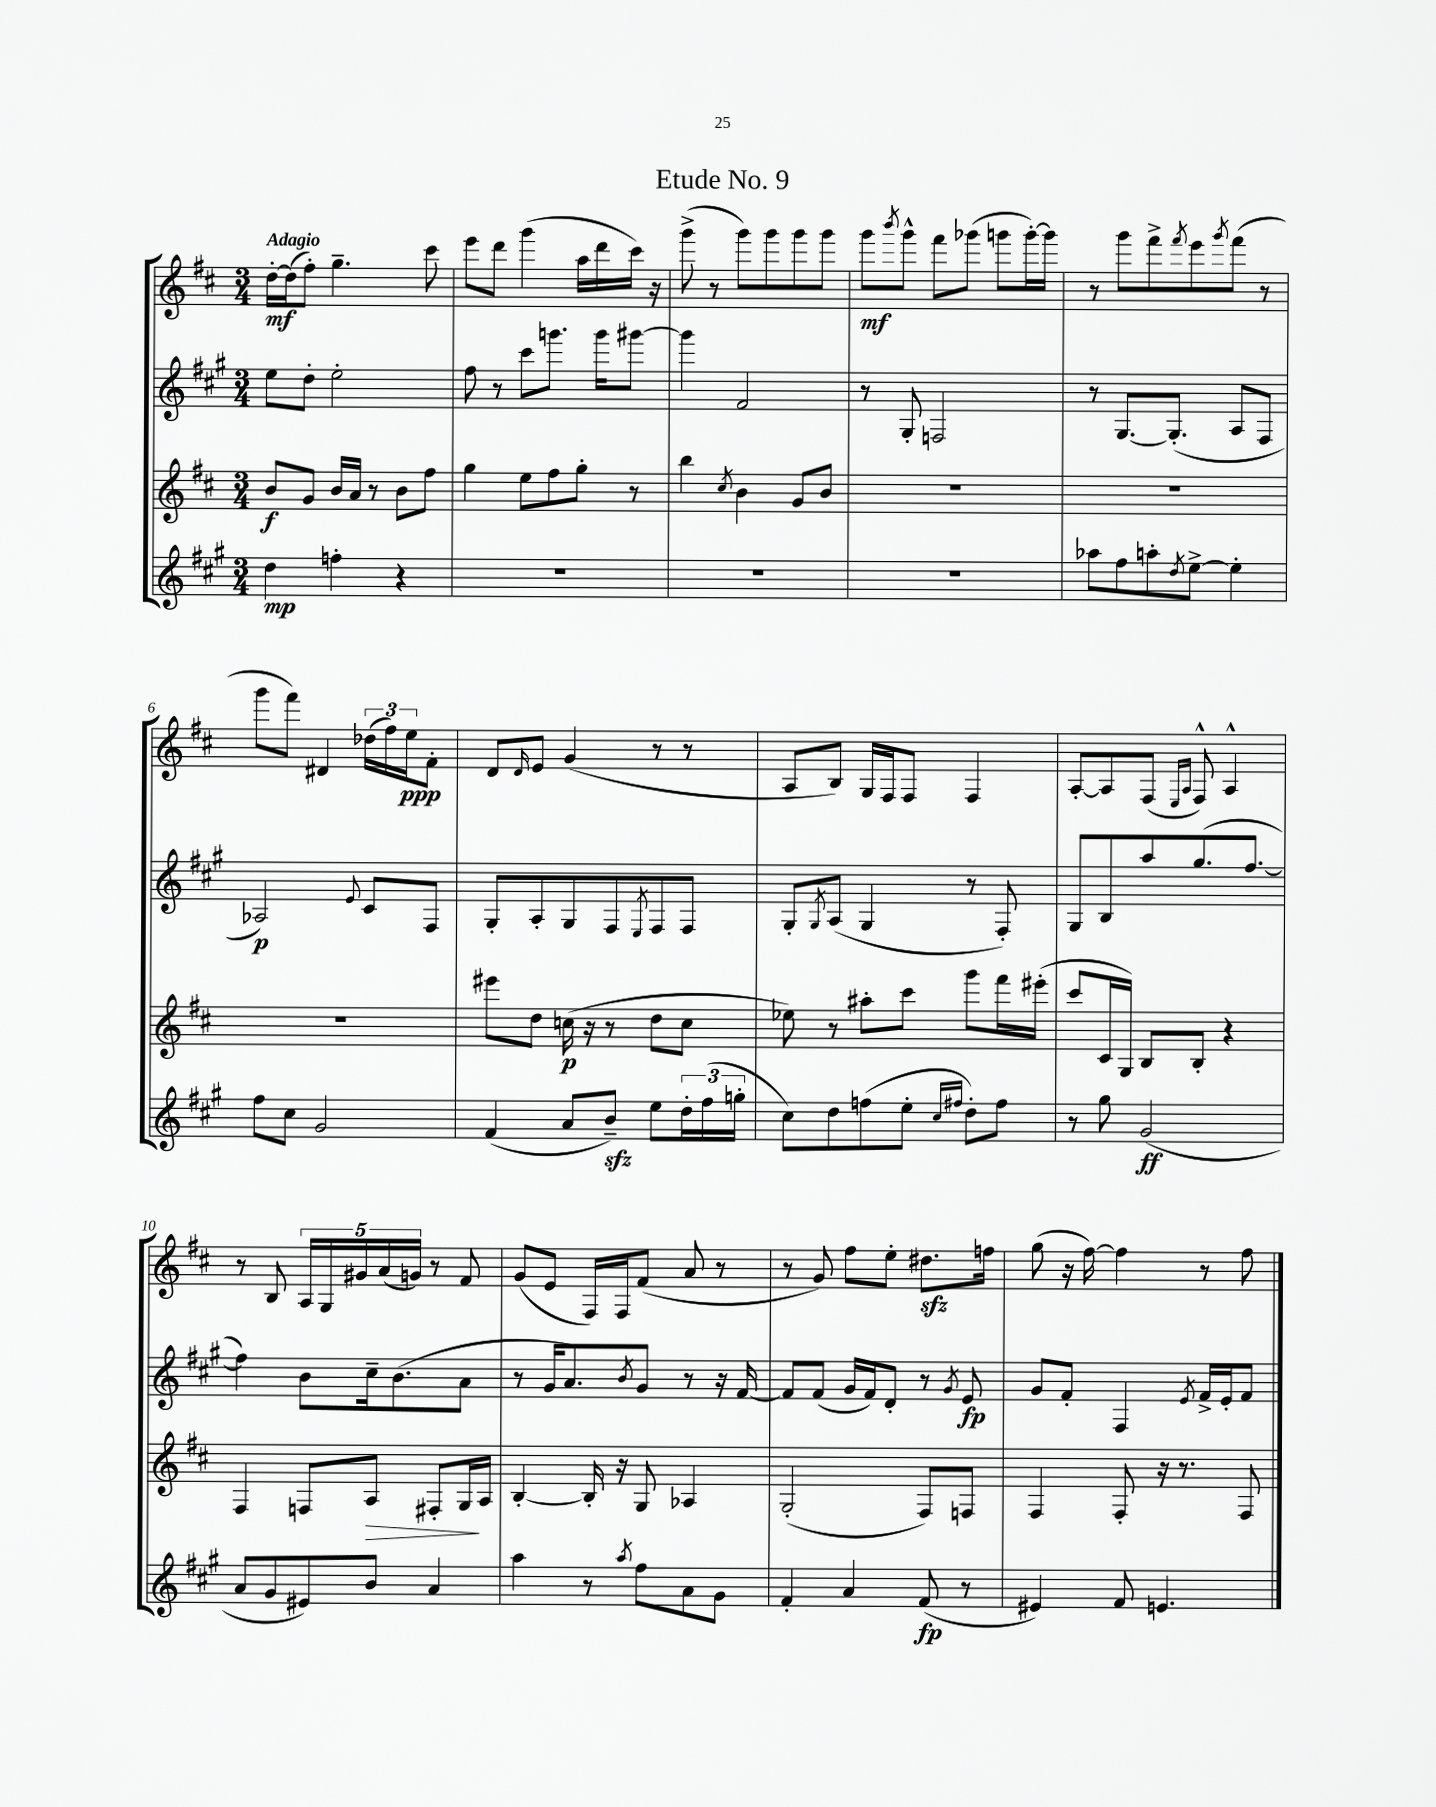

**kern	**dynam	**kern	**dynam	**kern	**dynam	**kern	**dynam
*part4	*part4	*part3	*part3	*part2	*part2	*part1	*part1
*staff4	*staff4	*staff3	*staff3	*staff2	*staff2	*staff1	*staff1
*clefG2	*	*clefG2	*	*clefG2	*	*clefG2	*
*k[f#c#g#]	*	*k[f#c#]	*	*k[f#c#g#]	*	*k[f#c#]	*
*M3/4	*	*M3/4	*	*M3/4	*	*M3/4	*
=1	=1	=1	=1	=1	=1	=1	=1
!	!	!	!	!	!	!LO:TX:a:B:t=Adagio	!
4dd\	mp	8b/L	f	8ee\L	.	[16dd'\LL	mf
.	.	.	.	.	.	(16dd\J]	.
.	.	8g/J	.	8dd'\J	.	8ff#'\J)	.
4ffn'\	.	16b/LL	.	2ee'\	.	4.gg~\	.
.	.	16a/JJ	.	.	.	.	.
.	.	8r	.	.	.	.	.
4r	.	8b\L	.	.	.	.	.
.	.	8ff#\J	.	.	.	8ccc#\	.
=2	=2	=2	=2	=2	=2	=2	=2
2.r	.	4gg\	.	8ff#\	.	8eee\L	.
.	.	.	.	8r	.	8ddd\J	.
.	.	8ee\L	.	8ccc#\L	.	(4ggg\	.
.	.	8ff#\	.	8.gggn\J	.	.	.
.	.	8gg'\J	.	.	.	16aa\LL	.
.	.	.	.	16ggg\KL	.	16ddd\	.
.	.	8r	.	[8ggg#X\J	.	16ccc#\JJ)	.
.	.	.	.	.	.	16r	.
=3	=3	=3	=3	=3	=3	=3	=3
2.r	.	4bb\	.	4ggg#\]	.	(8ggg^\	.
.	.	.	.	.	.	8r	.
.	.	8qcc#/	.	.	.	.	.
.	.	4b\	.	2f#/	.	8ggg\L)	.
.	.	.	.	.	.	8ggg\	.
.	.	8g/L	.	.	.	8ggg\	.
.	.	8b/J	.	.	.	8ggg\J	.
=4	=4	=4	=4	=4	=4	=4	=4
2.r	.	2.r	.	8r	.	8ggg\L	mf
.	.	.	.	.	.	8qbbb/	.
.	.	.	.	8G#'/	.	8ggg^^\J	.
.	.	.	.	2Fn/	.	8fff#\L	.
.	.	.	.	.	.	(8ggg-X\J	.
.	.	.	.	.	.	8gggn\L	.
.	.	.	.	.	.	[16ggg'\L)	.
.	.	.	.	.	.	16ggg\JJ]	.
=5	=5	=5	=5	=5	=5	=5	=5
8aa-X\L	.	2.r	.	8r	.	8r	.
8ff#\	.	.	.	[8.G#/L	.	8ggg\L	.
8aan'\	.	.	.	.	.	8fff#^\	.
.	.	.	.	(8.G#'/J]	.	.	.
8qdd/	.	.	.	.	.	8qfff#/	.
[8ee^\J	.	.	.	.	.	8eee\	.
.	.	.	.	.	.	8qggg/	.
4ee'\]	.	.	.	8A/L	.	(8fff#\J	.
.	.	.	.	8F#/J	.	8r	.
!!LO:LB:g=z
=6	=6	=6	=6	=6	=6	=6	=6
8ff#\L	.	2.r	.	2A-X/)	p	8ggg\L	.
8cc#\J	.	.	.	.	.	8fff#\J)	.
2g#/	.	.	.	.	.	4d#X/	.
.	.	.	.	8qqe/	.	.	.
.	.	.	.	8c#/L	.	(24dd-X\LL	.
.	.	.	.	.	.	24ff#\)	.
.	.	.	.	.	.	24ee\J	ppp
.	.	.	.	8F#/J	.	8f#'\J	.
=7	=7	=7	=7	=7	=7	=7	=7
(4f#/	.	8eee#X\L	.	8G#'/L	.	8d/L	.
.	.	.	.	.	.	16qqd/	.
.	.	8dd\J	.	8A'/	.	8e/J	.
8a/L	.	(16ccn\	p	8G#/	.	(4g/	.
.	.	16r	.	.	.	.	.
8bzz~/J)	.	8r	.	8F#/	.	.	.
.	.	.	.	8qE/	.	.	.
8ee\L	.	8dd\L	.	8F#/	.	8r	.
24dd'\L	.	8cc\J	.	8F#/J	.	8r	.
(24ff#\	.	.	.	.	.	.	.
24ggn'\JJ	.	.	.	.	.	.	.
=8	=8	=8	=8	=8	=8	=8	=8
8cc#\L)	.	8ee-X\)	.	8G#'/L	.	8A/L	.
.	.	.	.	8qG#/	.	.	.
8dd\	.	8r	.	(8A/J	.	8B/J)	.
(8ffn\	.	8aa#X'\L	.	4G#/	.	16G/LL	.
.	.	.	.	.	.	16F#/J	.
8ee'\J	.	8ccc#\J	.	.	.	8F#/J	.
16qqcc#/LL	.	.	.	.	.	.	.
16qqff#X/JJ	.	.	.	.	.	.	.
8dd'\L)	.	8ggg\L	.	8r	.	4F#/	.
8ff#\J	.	16fff#\L	.	8F#'/)	.	.	.
.	.	(16eee#X'\JJ	.	.	.	.	.
=9	=9	=9	=9	=9	=9	=9	=9
8r	.	8ccc#/L	.	8G#/L	.	[8A'/L	.
8gg#\	.	16c#/L	.	8B/	.	8A/]	.
.	.	16G/JJ)	.	.	.	.	.
(2g#/	ff	8B/L	.	8aa/	.	(8F#/J	.
.	.	.	.	.	.	16qqE/LL	.
.	.	.	.	.	.	16qqA/JJ	.
.	.	8B'/J	.	(8.gg#/	.	8F#^^/)	.
.	.	4r	.	.	.	4A^^/	.
.	.	.	.	[8.ff#/J	.	.	.
!!LO:LB:g=z
=10	=10	=10	=10	=10	=10	=10	=10
8a/L	.	4F#/	.	4ff#\])	.	8r	.
8g#/	.	.	.	.	.	8B/	.
8e#X/)	.	8Fn/L	.	8b\L	.	20A/LL	.
.	.	.	.	.	.	20G/	.
.	.	.	.	.	.	20g#X/	.
!	!	!	!LO:HP:b	!	!	!	!
8b/J	.	8A/J	>	16cc#~\k	.	.	.
.	.	.	.	.	.	(20a/	.
.	.	.	.	(8.b\	.	.	.
.	.	.	.	.	.	20gn/JJ)	.
4a/	.	8F#X'/L	.	.	.	8r	.
.	.	16G/L	.	8a\J	.	8f#/	.
.	.	16A/JJ	]	.	.	.	.
=11	=11	=11	=11	=11	=11	=11	=11
4aa\	.	[4B'/	.	8r	.	(8g/L	.
.	.	.	.	16g#/KL	.	8e/J	.
.	.	.	.	8.a/)	.	.	.
8r	.	16B'/]	.	.	.	16F#/LL)	.
.	.	16r	.	.	.	16F#/J	.
8qaa/	.	.	.	8qb/	.	.	.
8ff#\L	.	8G/	.	8g#/J	.	(8f#/J	.
8a\	.	4A-X/	.	8r	.	8a/	.
8g#\J	.	.	.	16r	.	8r	.
.	.	.	.	[16f#/	.	.	.
=12	=12	=12	=12	=12	=12	=12	=12
4f#'/	.	(2G'/	.	8f#/L]	.	8r	.
.	.	.	.	(8f#/J	.	8g/)	.
4a/	.	.	.	16g#/LL	.	8ff#\L	.
.	.	.	.	16f#/J)	.	.	.
.	.	.	.	8d'/J	.	8ee'\J	.
(8f#/	fp	8F#/L)	.	8r	.	8.dd#Xzz\L	.
.	.	.	.	8qg#/	.	.	.
8r	.	8Fn/J	.	8e/	fp	.	.
.	.	.	.	.	.	16ffn\Jk	.
=13	=13	=13	=13	=13	=13	=13	=13
4e#X/)	.	4F#/	.	8g#/L	.	(8gg\	.
.	.	.	.	8f#'/J	.	16r	.
.	.	.	.	.	.	[16ff#\)	.
8f#/	.	8F#'/	.	4F#/	.	4ff#\]	.
4.en/	.	16r	.	.	.	.	.
.	.	8.r	.	.	.	.	.
.	.	.	.	8qe/	.	.	.
.	.	.	.	16f#^/LL	.	8r	.
.	.	.	.	16e'/J	.	.	.
.	.	8F#/	.	8f#/J	.	8ff#\	.
==	==	==	==	==	==	==	==
*-	*-	*-	*-	*-	*-	*-	*-
